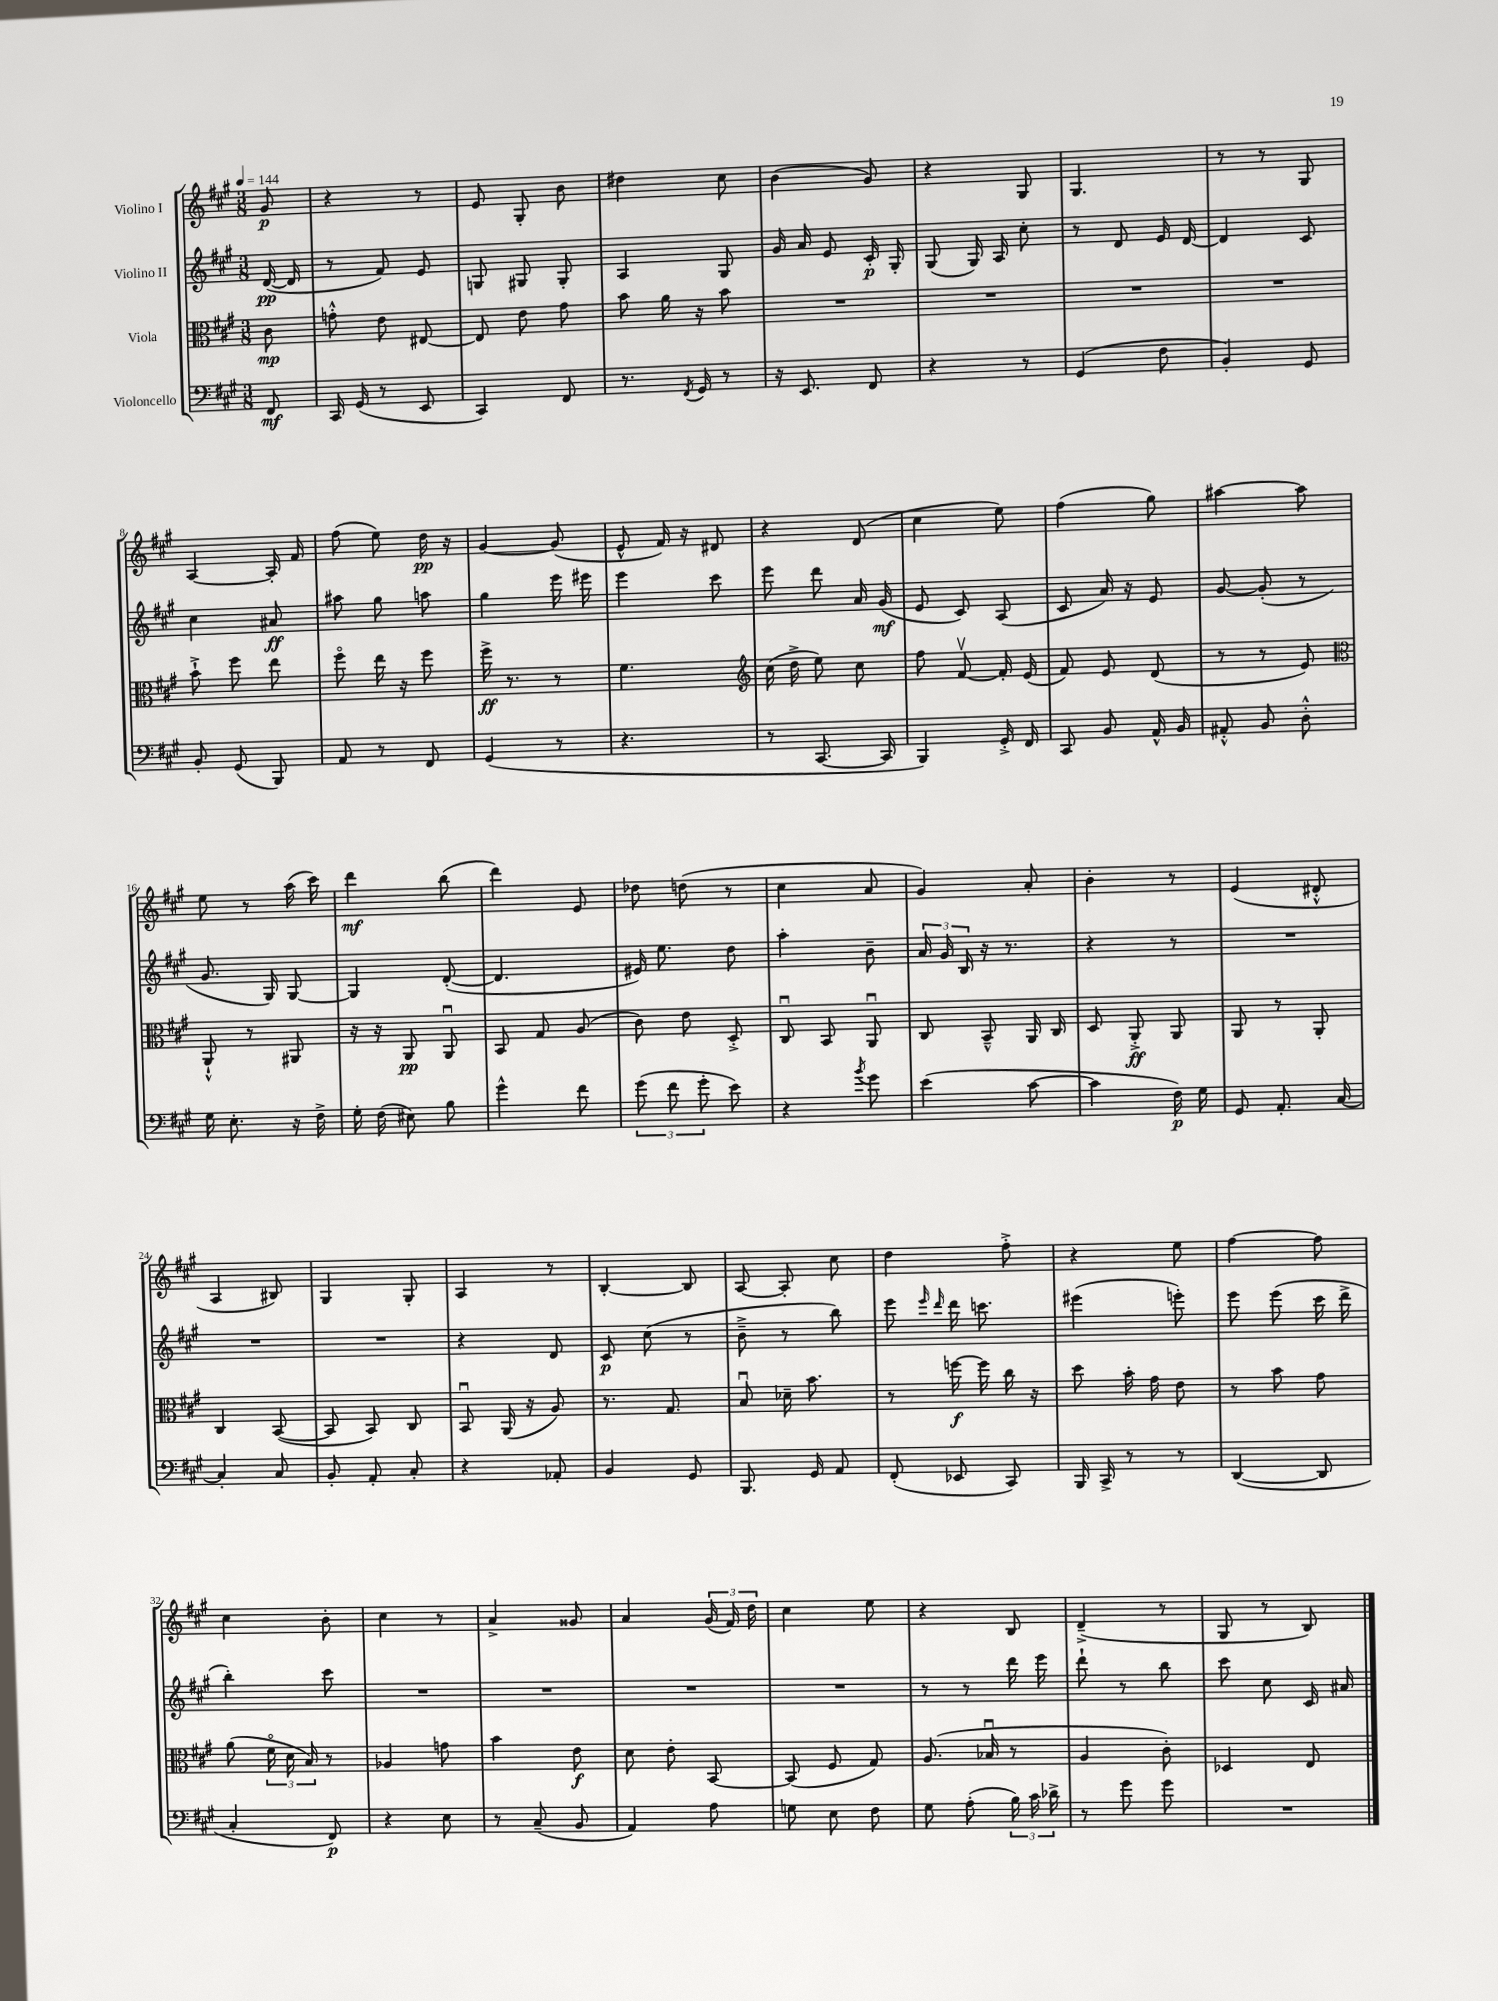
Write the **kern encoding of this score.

**kern	**kern	**kern	**kern
*staff4	*staff3	*staff2	*staff1
*clefF4	*clefC3	*clefG2	*clefG2
*k[f#c#g#]	*k[f#c#g#]	*k[f#c#g#]	*k[f#c#g#]
*M3/8	*M3/8	*M3/8	*M3/8
*MM144	*MM144	*MM144	*MM144
8FF#	8c#	([16d	8g#
.	.	16d]	.
=	=	=	=
16CC#	8g'^^	8r	4r
(16GG#	.	.	.
8r	8e	8f#)	.
8EE	[8E#	8e	8r
=	=	=	=
4CC#)	8E#]	8G	8e
.	8e	8G#	8G#'
8FF#	8g#	8G#'	8b
=	=	=	=
8.r	8b	4A	4dd#
.	16a	.	.
8qFF#	.	.	.
16GG#	16r	.	.
8r	8b	8G#	8cc#
=	=	=	=
16r	4.r	16g#	(4b
8.EE	.	16a	.
.	.	8e	.
8FF#	.	16c#'	8g#)
.	.	16G#'	.
=	=	=	=
4r	4.r	(8G#	4r
.	.	16G#)	.
.	.	16A	.
8r	.	8cc#'	8G#
=	=	=	=
(4GG#	4.r	8r	4.G#
.	.	8d	.
8F#	.	16e	.
.	.	[16d	.
=	=	=	=
4BB')	4.r	4d]	8r
.	.	.	8r
8GG#	.	8c#	8G#
=	=	=	=
8BB'	8b`^	4cc#	[4A
(8GG#	8ff#	.	.
8BBB)	8ee	8a#	16A']
.	.	.	16f#
=	=	=	=
8AA	8ff#o	8aa#	(8ff#
8r	16ee	8gg#	8ee)
.	16r	.	.
8FF#	8ff#	8aa	16dd
.	.	.	16r
=	=	=	=
(4GG#	16ff#^	4gg#	[4g#
.	8.r	.	.
8r	8r	16eee	(8g#]
.	.	16eee#	.
=	=	=	=
4.r	4.f#	4eee	8e^^
.	.	.	16f#)
.	.	.	16r
.	.	8ccc#	8d#
=	=	=	=
*	*clefG2	*	*
8r	(16cc#	8eee	4r
.	16dd^	.	.
[8.CC#	8ee)	8ddd	.
.	8cc#	16a	(8d
16CC#]	.	(16g#	.
=	=	=	=
4BBB)	8ff#	8e	4cc#
.	[8f#v	8c#)	.
16GG#'^	16f#']	(8A	8ee)
16FF#	(16e	.	.
=	=	=	=
8CC#	8f#)	8c#	(4ff#
8BB	8e	16a)	.
.	.	16r	.
16AA^^	(8d	8e	8gg#)
16BB	.	.	.
=	=	=	=
8AA#'^^	8r	[8g#	[4aa#
8BB	8r	(8g#']	.
8D'^^	8e)	8r	8aa#]
=	=	=	=
*	*clefC3	*	*
16G#	8AA`^^	8.g#	8ee
8.E'	.	.	.
.	8r	.	8r
.	.	16G#)	.
16r	8AA#	[8G#	(16aa
16F#^	.	.	16ccc#)
=	=	=	=
16G#'	16r	4G#]	4ddd
(16F#	16r	.	.
8E#)	8AA	.	.
8B	8AAu	([8d'	(8bb
=	=	=	=
4g#^^	8BB	4.d]	4ddd)
.	8G#	.	.
8f#	(8A	.	8e
=	=	=	=
(12g#	8c#)	16e#)	8dd-
.	.	8.ee	.
12f#	.	.	.
.	8e	.	(8dd
12g#'	.	.	.
8e)	8D'^	8dd	8r
=	=	=	=
4r	8C#u	4aa'	4cc#
.	8BB	.	.
8qb	.	.	.
8g#	8AAu	8b~	8a
=	=	=	=
(4e	8C#	24a	4g#)
.	.	24g#	.
.	.	24B	.
.	8BB~^^	16r	.
.	.	8.r	.
[8c#	16AA	.	8a'
.	16C#	.	.
=	=	=	=
4c#]	8D	4r	4b'
.	8AA'^	.	.
16F#)	8AA	8r	8r
16G#	.	.	.
=	=	=	=
8GG#	8AA	4.r	(4e
8.AA'	8r	.	.
.	8AA'	.	8d#'^^
[16C#	.	.	.
=	=	=	=
4C#']	4C#	4.r	4A
8C#	([8BB	.	8B#)
=	=	=	=
8BB'	8BB]	4.r	4G#
8AA'	8BB)	.	.
8C#'	8C#	.	8G#'
=	=	=	=
4r	8BBu	4r	4A
.	(16AA	.	.
.	16r	.	.
8AA-'	8A)	8d	8r
=	=	=	=
4BB	8.r	8c#	[4B'
.	.	(8cc#	.
.	8.G#	.	.
8GG#	.	8r	8B]
=	=	=	=
8.BBB	8Bu	8b~^	[8A
.	16d-~	8r	8A']
16GG#	8.b	.	.
8AA	.	8bb)	8cc#
=	=	=	=
(8FF#'	8r	8eee	4dd
.	.	16qqeee	.
.	.	16qqddd	.
8EE-	[16ff	16ddd	.
.	16ff]	8.ccc	.
8CC#)	16cc#	.	8ff#'^
.	16r	.	.
=	=	=	=
16BBB	8dd	(4eee#	4r
16CC#^	.	.	.
8r	16b'	.	.
.	16g#	.	.
8r	8e	8eee')	8ee
=	=	=	=
([4DD	8r	8eee	[4ff#
.	8b	(8eee	.
8DD]	8g#	16ccc#	8ff#]
.	.	16ddd^	.
=	=	=	=
4C#'	(8a	4bb')	4cc#
.	24f#o	.	.
.	24d	.	.
.	24B)	.	.
8FF#)	8r	8ccc#	8b'
=	=	=	=
4r	4A-	4.r	4cc#
8E	8g	.	8r
=	=	=	=
8r	4b	4.r	4a^
(8C#~	.	.	.
8BB	8e	.	8g##
=	=	=	=
4AA)	8d	4.r	4a
.	8e'	.	.
8A	[8BB	.	(24g#
.	.	.	24f#)
.	.	.	24dd
=	=	=	=
8G	(8BB]	4.r	4cc#
8E	8F#	.	.
8F#	8G#)	.	8ee
=	=	=	=
8G#	(8.A	8r	4r
(8A'	.	8r	.
.	16B-u	.	.
24B)	8r	16ddd	8B
24c#	.	.	.
.	.	16eee	.
24d-^	.	.	.
=	=	=	=
8r	4A	8ddd`	(4d~^
8g#	.	8r	.
8g#	8c#')	8bb	8r
=	=	=	=
4.r	4D-	8ccc#	8G#
.	.	8cc#	8r
.	8E	16c#	8B)
.	.	16a#	.
==	==	==	==
*-	*-	*-	*-
